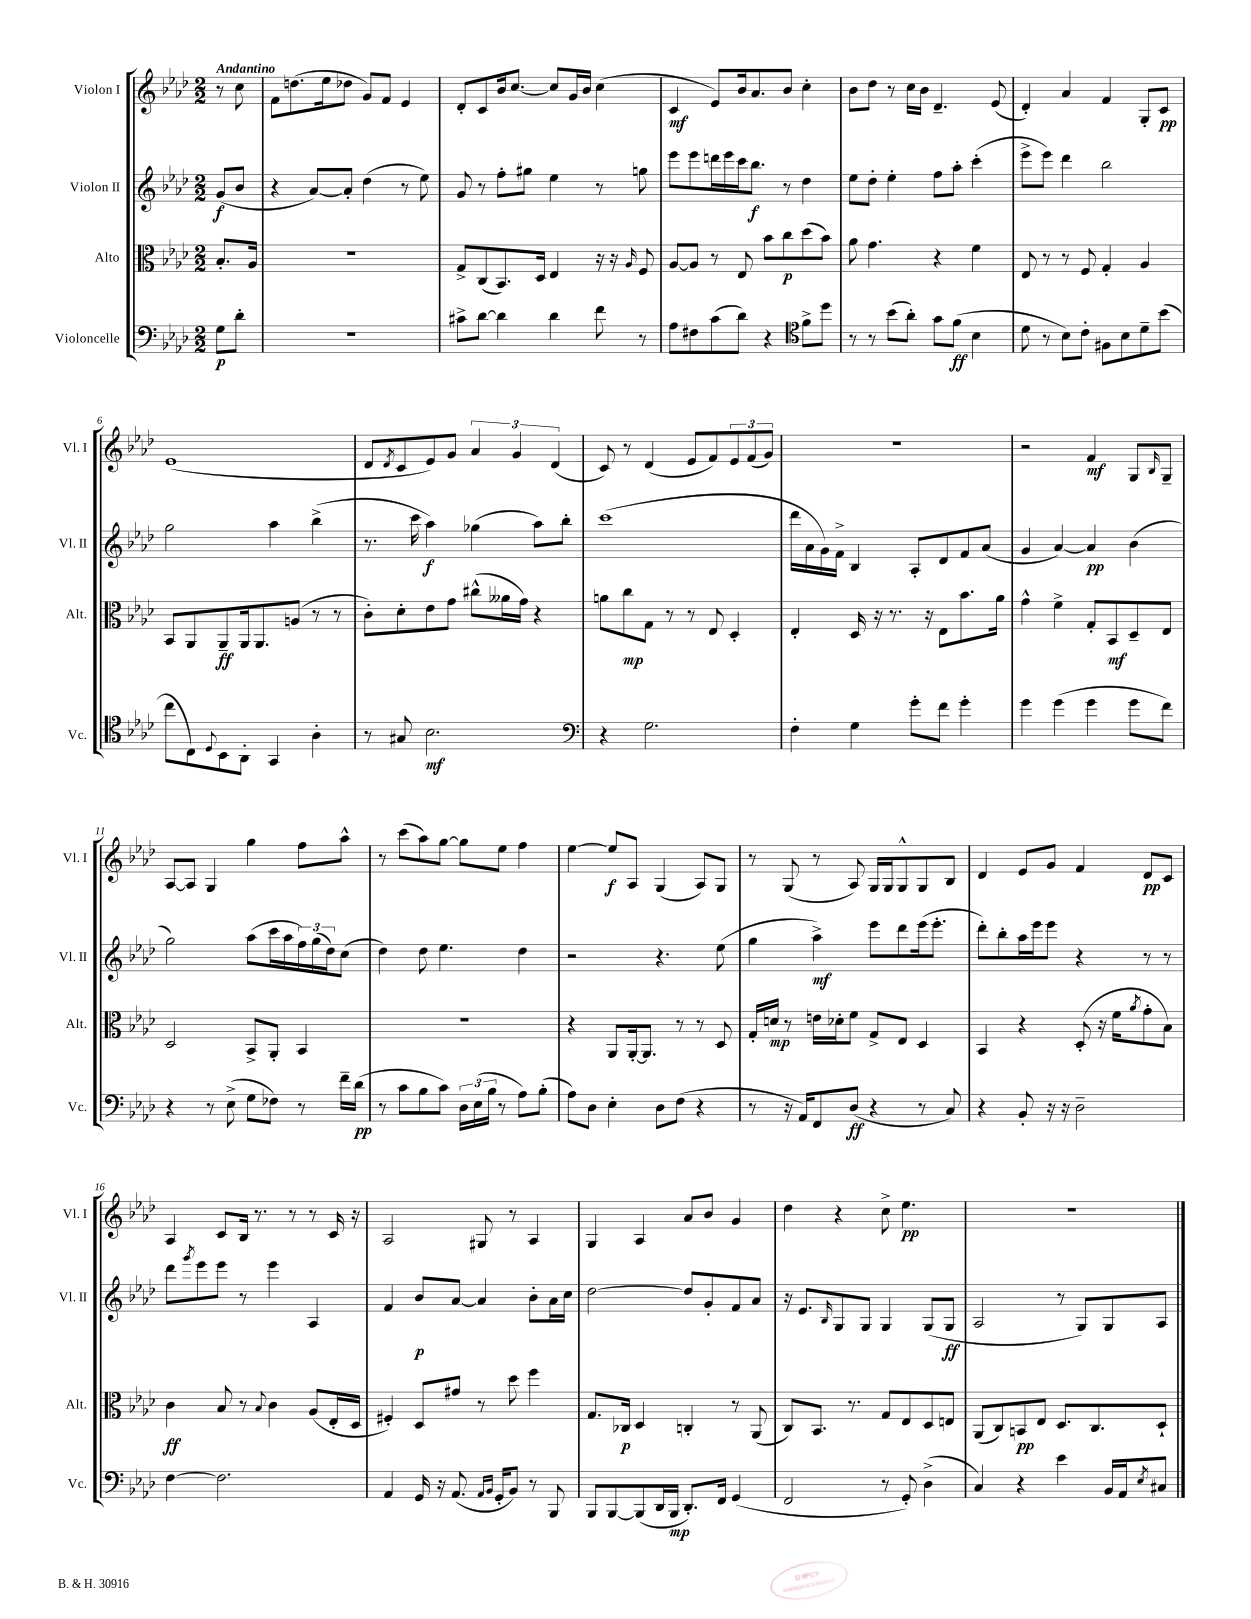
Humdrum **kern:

**kern	**dynam	**kern	**dynam	**kern	**dynam	**kern	**dynam
*part4	*part4	*part3	*part3	*part2	*part2	*part1	*part1
*staff4	*staff4	*staff3	*staff3	*staff2	*staff2	*staff1	*staff1
*I"Violoncelle	*	*I"Alto	*	*I"Violon II	*	*I"Violon I	*
*I'Vc.	*	*I'Alt.	*	*I'Vl. II	*	*I'Vl. I	*
*clefF4	*	*clefC3	*	*clefG2	*	*clefG2	*
*k[b-e-a-d-]	*	*k[b-e-a-d-]	*	*k[b-e-a-d-]	*	*k[b-e-a-d-]	*
*M2/2	*	*M2/2	*	*M2/2	*	*M2/2	*
=	=	=	=	=	=	=	=
!	!	!	!	!	!	!LO:TX:a:B:t=Andantino	!
8G\L	p	8.B-'/L	.	(8g/L	f	8r	.
8d-'\J	.	.	.	8b-/J	.	8cc\	.
.	.	16A-/Jk	.	.	.	.	.
=1	=1	=1	=1	=1	=1	=1	=1
1r	.	1r	.	4r	.	8f\L	.
.	.	.	.	.	.	(8.ddn\	.
.	.	.	.	[8a-/L)	.	.	.
.	.	.	.	.	.	16ee-\k	.
.	.	.	.	8a-'/J]	.	8dd-X\J	.
.	.	.	.	(4dd-\	.	8g/L)	.
.	.	.	.	.	.	8f/J	.
.	.	.	.	8r	.	4e-/	.
.	.	.	.	8ee-\)	.	.	.
=2	=2	=2	=2	=2	=2	=2	=2
8c#X^\L	.	8G^/L	.	8g/	.	8d-'/L	.
[8d-\J	.	(8C/	.	8r	.	8c/	.
4d-\]	.	8.BB-/)	.	8ff'\L	.	16b-/k	.
.	.	.	.	.	.	[8.cc/J	.
.	.	.	.	8gg#X\J	.	.	.
.	.	16D-/Jk	.	.	.	.	.
4d-\	.	4E-/	.	4ee-\	.	8cc/L]	.
.	.	.	.	.	.	16g/L	.
.	.	.	.	.	.	16b-/JJ	.
8f\	.	16r	.	8r	.	(4cc\	.
.	.	16r	.	.	.	.	.
.	.	16qqA-/	.	.	.	.	.
8r	.	8F/	.	8ggn\	.	.	.
=3	=3	=3	=3	=3	=3	=3	=3
8A-\L	.	[8A-/L	.	8eee-\L	.	4c/	mf
8F#X\	.	8A-/J]	.	8eee-\	.	.	.
(8c\	.	8r	.	16dddn\L	.	8e-/L)	.
.	.	.	.	16eee-\	.	.	.
8d-\J)	.	8E-/	.	16ccc\J	.	16b-/k	.
.	.	.	.	8.bb-\J	f	8.a-/	.
4r	.	8b-\L	.	.	.	.	.
.	.	8cc\	p	8r	.	8b-/J	.
*clefC4	*	*	*	*	*	*	*
8f^\L	.	(8dd-\	.	4dd-\	.	4cc'\	.
8dd-\J	.	8b-\J)	.	.	.	.	.
=4	=4	=4	=4	=4	=4	=4	=4
8r	.	8a-\	.	8ee-\L	.	8b-\L	.
8r	.	4.g\	.	8dd-'\J	.	8dd-\J	.
(8b-\L	.	.	.	4ee-'\	.	8r	.
8a-'\J)	.	.	.	.	.	16cc\LL	.
.	.	.	.	.	.	16b-\JJ	.
8g\L	.	4r	.	8ff\L	.	4.d-~/	.
(8f\J	ff	.	.	8aa-'\J	.	.	.
4B-\	.	4f\	.	(4ccc'\	.	.	.
.	.	.	.	.	.	(8e-/	.
=5	=5	=5	=5	=5	=5	=5	=5
8d-\	.	8E-/	.	8eee-^\L	.	4d-'/)	.
8r	.	8r	.	8eee-\J)	.	.	.
8B-\L)	.	8r	.	4ddd-\	.	4a-/	.
8c'\J	.	8F/	.	.	.	.	.
8F#X\L	.	4G'/	.	2bb-\	.	4f/	.
8B-\	.	.	.	.	.	.	.
8d-~\	.	4A-/	.	.	.	8G'/L	.
(8b-\J	.	.	.	.	.	8c/J	pp
!!LO:LB:g=z
=6	=6	=6	=6	=6	=6	=6	=6
8cc\L	.	8BB-/L	.	2gg\	.	(1e-	.
8C\)	.	8AA-/	.	.	.	.	.
8qqD-/	.	.	.	.	.	.	.
8BB-\	.	8AA-~/	ff	.	.	.	.
8AA-'\J	.	16AA-/k	.	.	.	.	.
.	.	8.AA-/	.	.	.	.	.
4GG/	.	.	.	4aa-\	.	.	.
.	.	(8An/J	.	.	.	.	.
4A-'\	.	8r	.	(4bb-^\	.	.	.
.	.	8r	.	.	.	.	.
=7	=7	=7	=7	=7	=7	=7	=7
8r	.	8c'\L)	.	8.r	.	8d-/L	.
.	.	.	.	.	.	8qd-/	.
8G#X/	.	8d-'\	.	.	.	8c/	.
.	.	.	.	16ccc\	.	.	.
2.B-\	mf	8e-\	.	4aa-\)	f	8e-/)	.
.	.	8g\J	.	.	.	8g/J	.
.	.	(8cc#X^^\L	.	(4gg-X\	.	6a-/	.
.	.	16a--X\L	.	.	.	.	.
.	.	.	.	.	.	6g/	.
.	.	16g\JJ)	.	.	.	.	.
.	.	4r	.	8aa-\L)	.	.	.
.	.	.	.	.	.	(6d-/	.
.	.	.	.	8bb-'\J	.	.	.
=8	=8	=8	=8	=8	=8	=8	=8
*clefF4	*	*	*	*	*	*	*
4r	.	8an\L	.	(1ccc	.	8c/)	.
.	.	8cc\	mp	.	.	8r	.
2.G\	.	8G\J	.	.	.	(4d-/	.
.	.	8r	.	.	.	.	.
.	.	8r	.	.	.	8e-/L	.
.	.	8E-/	.	.	.	8f/)	.
.	.	4D-'/	.	.	.	12e-/	.
.	.	.	.	.	.	(12f/	.
.	.	.	.	.	.	12g/J)	.
=9	=9	=9	=9	=9	=9	=9	=9
4F'\	.	4E-'/	.	16ddd-\LL	.	1r	.
.	.	.	.	16a-\	.	.	.
.	.	.	.	16g\)	.	.	.
.	.	.	.	16f^\JJ	.	.	.
4G\	.	16D-/	.	4B-/	.	.	.
.	.	16r	.	.	.	.	.
.	.	8.r	.	.	.	.	.
8g'\L	.	.	.	8A-'/L	.	.	.
.	.	16r	.	.	.	.	.
8f\J	.	8E-\L	.	8d-/	.	.	.
4g'\	.	8.b-\	.	8f/	.	.	.
.	.	.	.	(8a-/J	.	.	.
.	.	16a-\Jk	.	.	.	.	.
=10	=10	=10	=10	=10	=10	=10	=10
4g\	.	4g^^\	.	4g/	.	2r	.
(4g\	.	4f^\	.	[4a-/)	.	.	.
4g\	.	8G'/L	.	4a-/]	pp	4f/	mf
.	.	8BB-/	mf	.	.	.	.
8g\L	.	8D-~/	.	(4b-\	.	8G/L	.
.	.	.	.	.	.	16qqB-/	.
8f\J)	.	8E-/J	.	.	.	8G~/J	.
!!LO:LB:g=z
=11	=11	=11	=11	=11	=11	=11	=11
4r	.	2D-/	.	2gg\)	.	[8A-/L	.
.	.	.	.	.	.	8A-/J]	.
8r	.	.	.	.	.	4G/	.
(8E-^\	.	.	.	.	.	.	.
8G\L	.	8BB-^/L	.	(8aa-\L	.	4gg\	.
8F-X\J)	.	8AA-'/J	.	16ccc\L	.	.	.
.	.	.	.	16aa-\	.	.	.
8r	.	4BB-/	.	24ff\)	.	8ff\L	.
.	.	.	.	(24gg\	.	.	.
.	.	.	.	24dd-\J)	.	.	.
16f~\LL	.	.	.	(8cc\J	.	8aa-^^\J	.
(16d-\JJ	pp	.	.	.	.	.	.
=12	=12	=12	=12	=12	=12	=12	=12
8r	.	1r	.	4dd-\)	.	8r	.
8c\L	.	.	.	.	.	(8ccc\L	.
8B-\	.	.	.	8dd-\	.	8aa-\)	.
8c\J)	.	.	.	4.ee-\	.	[8gg\J	.
24D-\LL	.	.	.	.	.	8gg\L]	.
(24E-\	.	.	.	.	.	.	.
24B-\JJ	.	.	.	.	.	.	.
8r	.	.	.	.	.	8ee-\J	.
8A-\L)	.	.	.	4dd-\	.	4ff\	.
(8B-'\J	.	.	.	.	.	.	.
=13	=13	=13	=13	=13	=13	=13	=13
8A-\L)	.	4r	.	2r	.	[4ee-\	.
8D-\J	.	.	.	.	.	.	.
4E-'\	.	8AA-/L	.	.	.	8ee-/L]	f
.	.	[16AA-'/k	.	.	.	8A-/J	.
.	.	8.AA-/J]	.	.	.	.	.
8D-\L	.	.	.	4.r	.	(4G/	.
(8F\J	.	8r	.	.	.	.	.
4r	.	8r	.	.	.	8A-/L)	.
.	.	8D-/	.	(8ee-\	.	8G/J	.
=14	=14	=14	=14	=14	=14	=14	=14
8r	.	16G'/LL	.	4gg\	.	8r	.
.	.	16dn/JJ	mp	.	.	.	.
16r	.	8r	.	.	.	(8G/	.
16AA-/KL)	.	.	.	.	.	.	.
8FF/	.	16en\LL	.	4aa-^\)	mf	8r	.
.	.	16d-X'\J	.	.	.	.	.
(8D-/J	ff	8f\J	.	.	.	8A-/)	.
4r	.	8G^/L	.	8eee-\L	.	16G/LL	.
.	.	.	.	.	.	16G/J	.
.	.	8E-/J	.	8ddd-\	.	8G^^/	.
8r	.	4D-/	.	(16eee-\k	.	8G/	.
.	.	.	.	8.eee-'\J	.	.	.
8C/)	.	.	.	.	.	8B-/J	.
=15	=15	=15	=15	=15	=15	=15	=15
4r	.	4BB-/	.	8ddd-'\L)	.	4d-/	.
.	.	.	.	8bb-'\	.	.	.
8BB-'/	.	4r	.	16aa-\L	.	8e-/L	.
.	.	.	.	16eee-\J	.	.	.
16r	.	.	.	8eee-\J	.	8g/J	.
16r	.	.	.	.	.	.	.
2D-~\	.	(8D-'/	.	4r	.	4f/	.
.	.	16r	.	.	.	.	.
.	.	16f\KL	.	.	.	.	.
.	.	8qa-/	.	.	.	.	.
.	.	8g'\	.	8r	.	8d-/L	pp
.	.	8B-\J)	.	8r	.	8c/J	.
!!LO:LB:g=z
=16	=16	=16	=16	=16	=16	=16	=16
[4F\	.	4c\	ff	8ddd-\L	.	4A-/	.
.	.	.	.	8qggg/	.	.	.
.	.	.	.	8eee-\	.	.	.
2.F\]	.	8B-/	.	8eee-\J	.	8c/L	.
.	.	8r	.	8r	.	16B-/Jk	.
.	.	.	.	.	.	8.r	.
.	.	8qqB-/	.	.	.	.	.
.	.	4c\	.	4eee-\	.	.	.
.	.	.	.	.	.	8r	.
.	.	(8A-/L	.	4A-/	.	8r	.
.	.	16E-'/L	.	.	.	16c/	.
.	.	16D-/JJ	.	.	.	16r	.
=17	=17	=17	=17	=17	=17	=17	=17
4AA-/	.	4F#X'/)	.	4f/	.	2A-/	.
16GG/	.	8D-/L	.	8b-/L	p	.	.
16r	.	.	.	.	.	.	.
(8.AA-/	.	8g#X/J	.	[8a-/J	.	.	.
.	.	8r	.	4a-/]	.	8G#X/	.
16qqAA-/LL	.	.	.	.	.	.	.
16qqBB-/JJ	.	.	.	.	.	.	.
16GG'/KL	.	.	.	.	.	.	.
8BB-/J)	.	8dd-\	.	.	.	8r	.
8r	.	4ff\	.	8b-'\L	.	4A-/	.
8BBB-/	.	.	.	16a-\L	.	.	.
.	.	.	.	16cc\JJ	.	.	.
=18	=18	=18	=18	=18	=18	=18	=18
8BBB-/L	.	8.G/L	.	[2dd-\	.	4G/	.
[8BBB-/	.	.	.	.	.	.	.
.	.	16C-X/Jk	p	.	.	.	.
(8BBB-/]	.	4D-/	.	.	.	4A-/	.
16DD-/L	.	.	.	.	.	.	.
16BBB-/JJ	mp	.	.	.	.	.	.
8.DD-'/L)	.	4Cn'/	.	8dd-/L]	.	8a-/L	.
.	.	.	.	8g'/	.	8b-/J	.
16FF/Jk	.	.	.	.	.	.	.
(4GG/	.	8r	.	8f/	.	4g/	.
.	.	(8AA-/	.	8a-/J	.	.	.
=19	=19	=19	=19	=19	=19	=19	=19
2FF/	.	8C/L)	.	16r	.	4dd-\	.
.	.	.	.	8.e-/L	.	.	.
.	.	8.BB-/J	.	.	.	.	.
.	.	.	.	16qqB-/	.	.	.
.	.	.	.	8G/	.	4r	.
.	.	8.r	.	.	.	.	.
.	.	.	.	8G/J	.	.	.
8r	.	8G/L	.	4G/	.	8cc^\	.
8GG'/)	.	8E-/	.	.	.	4.ee-\	pp
(4D-^\	.	8D-/	.	(8G/L	.	.	.
.	.	8En/J	.	8G/J	ff	.	.
=20	=20	=20	=20	=20	=20	=20	=20
4C/)	.	(8AA-/L	.	2A-/	.	1r	.
.	.	8C/)	.	.	.	.	.
4r	.	8BBn/	pp	.	.	.	.
.	.	8E-/J	.	.	.	.	.
4e-\	.	8.D-/L	.	8r	.	.	.
.	.	.	.	8G/L)	.	.	.
.	.	8.C/	.	.	.	.	.
16BB-/LL	.	.	.	8G/	.	.	.
16AA-/J	.	.	.	.	.	.	.
8qE-/	.	.	.	.	.	.	.
8C#X/J	.	8D-`/J	.	8A-/J	.	.	.
==	==	==	==	==	==	==	==
*-	*-	*-	*-	*-	*-	*-	*-
